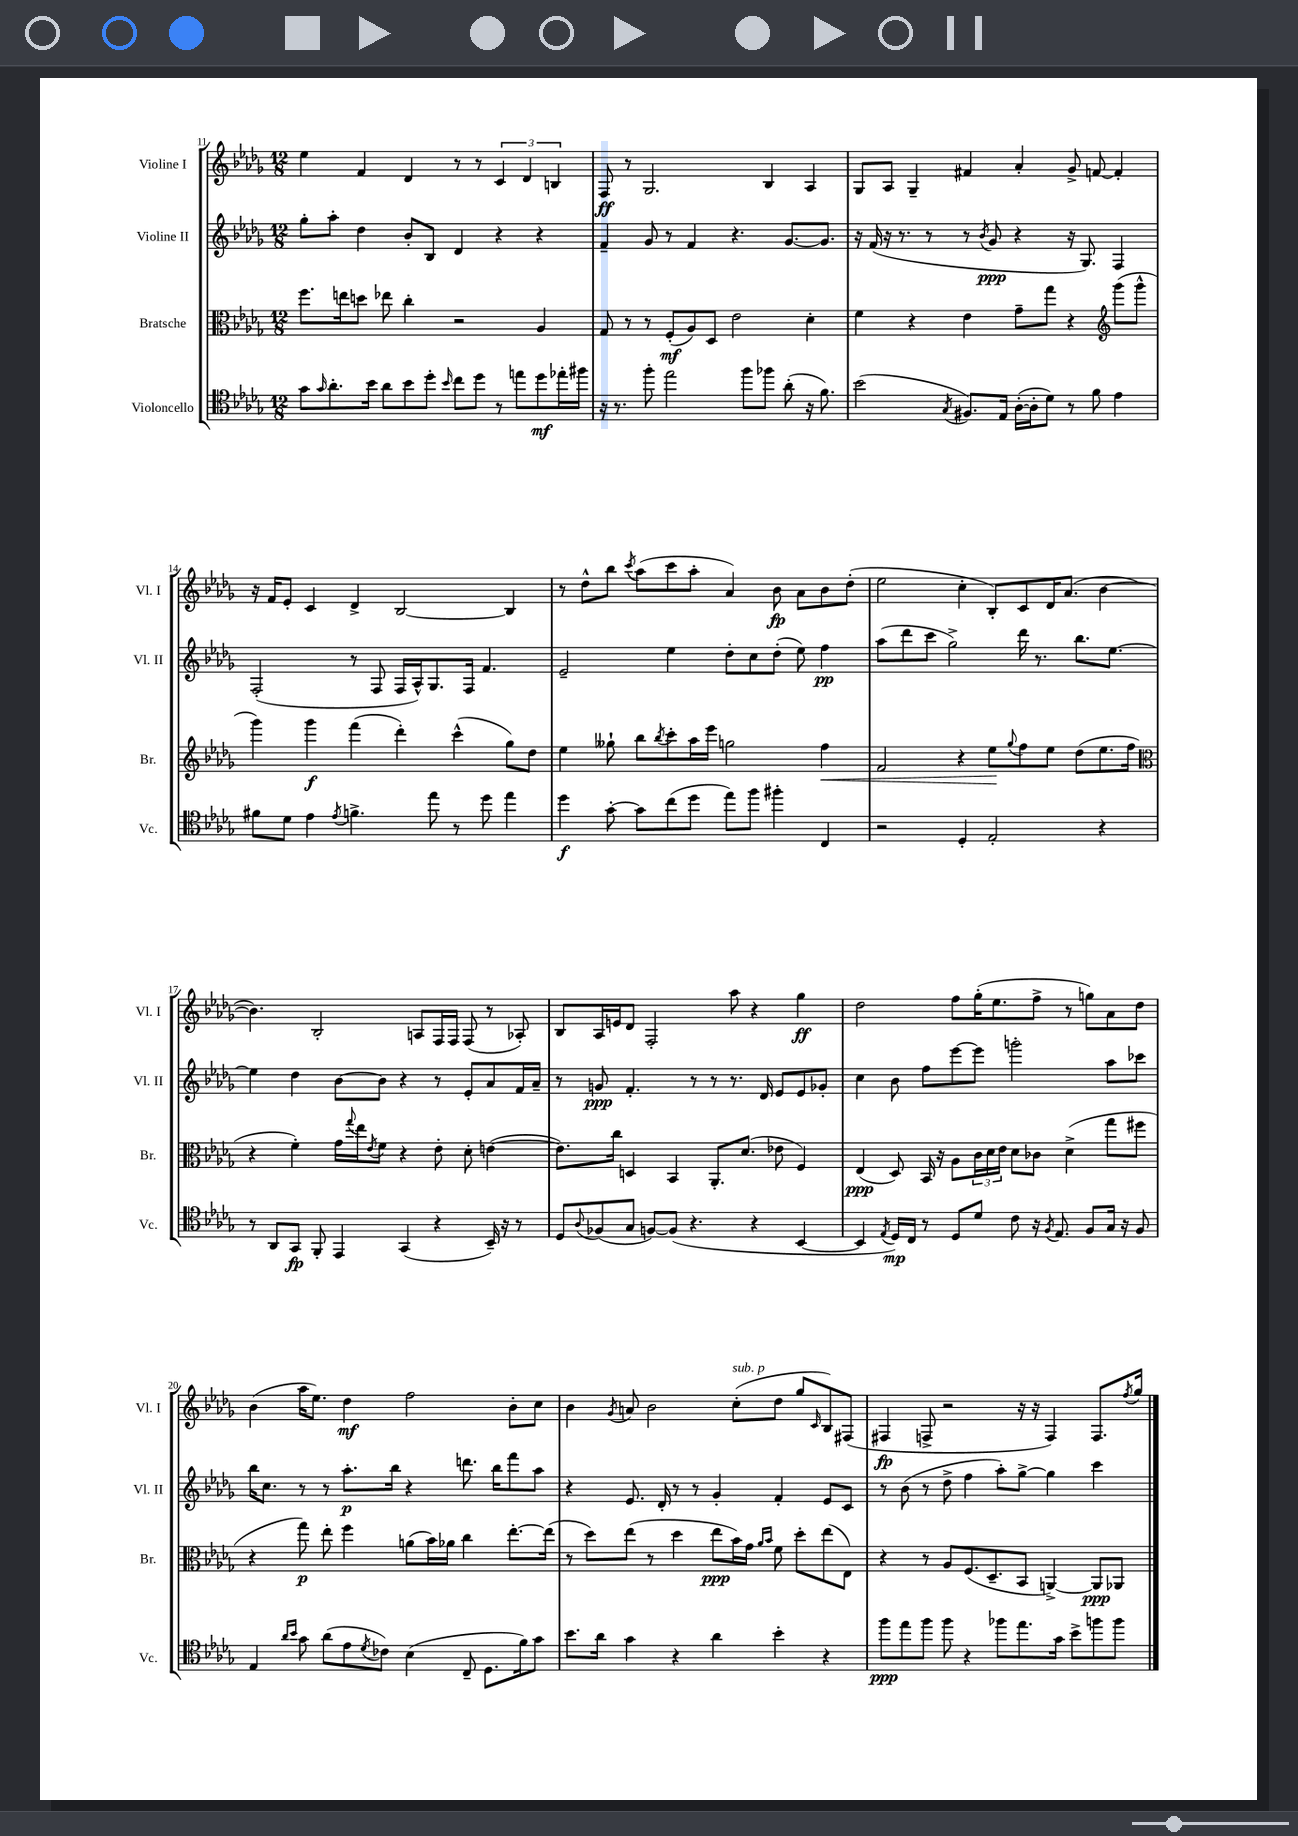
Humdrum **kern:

**kern	**kern	**kern	**kern
*staff4	*staff3	*staff2	*staff1
*clefC4	*clefC3	*clefG2	*clefG2
*k[b-e-a-d-g-]	*k[b-e-a-d-g-]	*k[b-e-a-d-g-]	*k[b-e-a-d-g-]
*M12/8	*M12/8	*M12/8	*M12/8
8g-	8.ff	8gg-'	4ee-
16qqg-	.	.	.
8.a-'	.	8aa-'	.
.	16ee	.	.
.	8dd	4dd-	4f
16b-	.	.	.
8a-	8ee-	.	.
8b-	4cc'	8b-'	4d-
8dd-'	.	8B-	.
16qqb-	.	.	.
8cc	2r	4d-	8r
8dd-	.	.	8r
8r	.	4r	6c
8ee	.	.	.
.	.	.	6d-
8dd-	4A-	4r	.
.	.	.	6B
16ee-'	.	.	.
16ff#	.	.	.
=	=	=	=
16r	8G-	4f~	8F
8.r	.	.	.
.	8r	.	8r
8ff'	8r	8g-	2.G-
2ee-	(8F'	8r	.
.	8A-)	4f	.
.	8D-	.	.
.	2e-	4.r	.
8ff	.	.	.
8ff-	.	.	4B-
(8a-'	.	[8.g-	.
16r	4d-'	.	4A-
8.f)	.	8.g-]	.
=	=	=	=
(2b-	4f	16r	8G-
.	.	(16f	.
.	.	16r	8A-
.	.	8.r	.
.	4r	.	4G-~
.	.	8r	.
8qG-	.	.	.
8.F#)	4e-	8r	4f#
.	.	8qb-	.
.	.	8g-	.
16E-	.	.	.
([16A-'	8g-~	4r	4a-'
16A-']	.	.	.
8d-)	8gg-	.	.
8r	4r	16r	8g-^
.	.	8.G-)	.
8f	.	.	[8f
*	*clefG2	*	*
4e-	(8ggg-	4F	4f']
.	8ggg-^^	.	.
=	=	=	=
8f#	4ggg-)	(2F'	16r
.	.	.	16f
8d-	.	.	8e-'
4e-	4ggg-	.	4c
8qe-	.	.	.
4.f^	(4fff	8r	4d-^
.	.	8F	.
.	4ddd-')	16F	[2B-
.	.	16A-^^)	.
8ee-	.	8.G-	.
8r	(4ccc^^	.	.
.	.	16F	.
8dd-	.	4.f	.
4ee-	8gg-)	.	4B-]
.	8dd-	.	.
=	=	=	=
4dd-	4ee-	2e-~	8r
.	.	.	8dd-^^
[8g-'	8gg--`	.	8bb-
.	.	.	8qccc
8g-]	8bb-	.	(8aa-
.	8qbb-	.	.
(8cc	8ccc'	4ee-	8ccc
8dd-	16aa-	.	8aa-'
.	16eee-	.	.
8ee-)	2gg	8dd-'	4a-)
8ff	.	8cc	.
4ff#'	.	(8dd-'	8b-
.	.	8ee-)	8a-
4C	4ff	4ff	8b-
.	.	.	(8dd-'
=	=	=	=
2r	2f	(8aa-	2ee-
.	.	8ddd-	.
.	.	8ccc	.
.	.	2gg-^)	.
4D-'	4r	.	4cc'
2E-'	8ee-	.	8B-')
.	8qqgg-	.	.
.	8ff	16ddd-	8c
.	.	8.r	.
.	8ee-	.	16d-
.	.	.	(8.a-
.	(8dd-	8.bb-	.
4r	8.ee-	.	[4b-
.	.	[8.ee-	.
.	16ff	.	.
=	=	=	=
*	*clefC3	*	*
8r	4r	4ee-]	4.b-])
8AA-	.	.	.
8GG-	4f')	4dd-	.
8FF'	.	.	2B-'
4EE-	16g-	[8b-	.
.	8qqgg-	.	.
.	16ee-	.	.
.	8qe-	.	.
.	8f	8b-]	.
(4GG-	4r	4r	.
.	.	.	8A
4r	8e-'	8r	16F
.	.	.	16F
.	8d-'	8e-'	(8F
16BB-~)	([4e	8a-	8r
16r	.	.	.
8r	.	16f	8A-')
.	.	16a-~	.
=	=	=	=
8D-	8.e])	8r	8B-
8qqA-	.	.	.
(8F-	.	8g	16A-
.	16cc	.	16e
8G-	4D	4.f'	8d-
[8F)	.	.	2F'
(8F]	4BB-	.	.
4.r	.	8r	.
.	8.AA-'	8r	.
.	.	8.r	8aa-
.	(8.d-	.	.
4r	.	.	4r
.	.	16d-	.
.	8e-	8e-	.
[4BB-	4F)	8e-	4gg-
.	.	8g-'	.
=	=	=	=
4BB-]	(4E-	4cc	2dd-
8qE-	.	.	.
16D-)	8D-)	8b-	.
16C	.	.	.
8r	16BB-	8ff	.
.	16r	.	.
8D-	8A-	[8eee-	8ff
8d-	24c	8eee-]	(16gg-'
.	24d-	.	.
.	.	.	8.ee-
.	24e-	.	.
8c	8d-	2ggg'	.
16r	8c-	.	8ff^
8qF	.	.	.
8.E-	.	.	.
.	(4d-^	.	8r
8F	.	.	8gg)
16G-	8gg-	8aa-	8a-
16r	.	.	.
8F	8ff#	8ccc-	8dd-
=	=	=	=
4E-	4r	16bb-	(4b-
.	.	8.cc	.
16qqa-	.	.	.
16qqb-	.	.	.
8g-	8gg-)	8r	16aa-
.	.	.	8.ee-)
(8a-	8ee-'	8r	.
8e-	4ff	8.aa-'	4dd-
8qd-	.	.	.
8c-)	.	.	.
.	.	16bb-	.
(4B-	(8a	4r	2ff
.	16b-)	.	.
.	16a-	.	.
8C~	4cc	8.ddd	.
8.D-	.	.	.
.	.	16bb-	.
.	[8.ee-'	8fff	8b-'
16f)	.	.	.
8g-	.	8aa-	8cc
.	(16ee-]	.	.
=	=	=	=
8.b-	8r	4r	4b-
.	8dd-)	.	.
16a-	.	.	.
.	.	.	8qg-
4g-	(8ee-	8.e-	8a
.	8r	.	2b-
.	.	16d-'	.
4r	4dd-	8r	.
.	.	8r	.
4a-	8ee-	4g-'	.
.	16b-)	.	(8cc'
.	16g-	.	.
.	16qqa-	.	.
.	16qqb-	.	.
4b-'	8f	4f'	8dd-
.	8dd-'	.	8gg-
.	.	.	16qqc
4r	(8ee-	8e-	8B-)
.	8E-)	8c	(8F#
=	=	=	=
8ff	4r	8r	4F#
8ee-	.	(8b-	.
8ff	8r	8r	8F^
8ff	8A-	8dd-^	2r
4r	(8.F	4ff	.
.	8.D-~	.	.
8ff-	.	8aa-')	.
8.ee-	8BB-	[8gg-^	16r
.	.	.	16r
.	[4AA^)	4gg-]	4F)
16g-	.	.	.
8b-^	.	.	.
8ff	8AA]	4ccc	8.F
8ff	8AA-	.	.
.	.	.	8qff
.	.	.	16gg-
==	==	==	==
*-	*-	*-	*-
